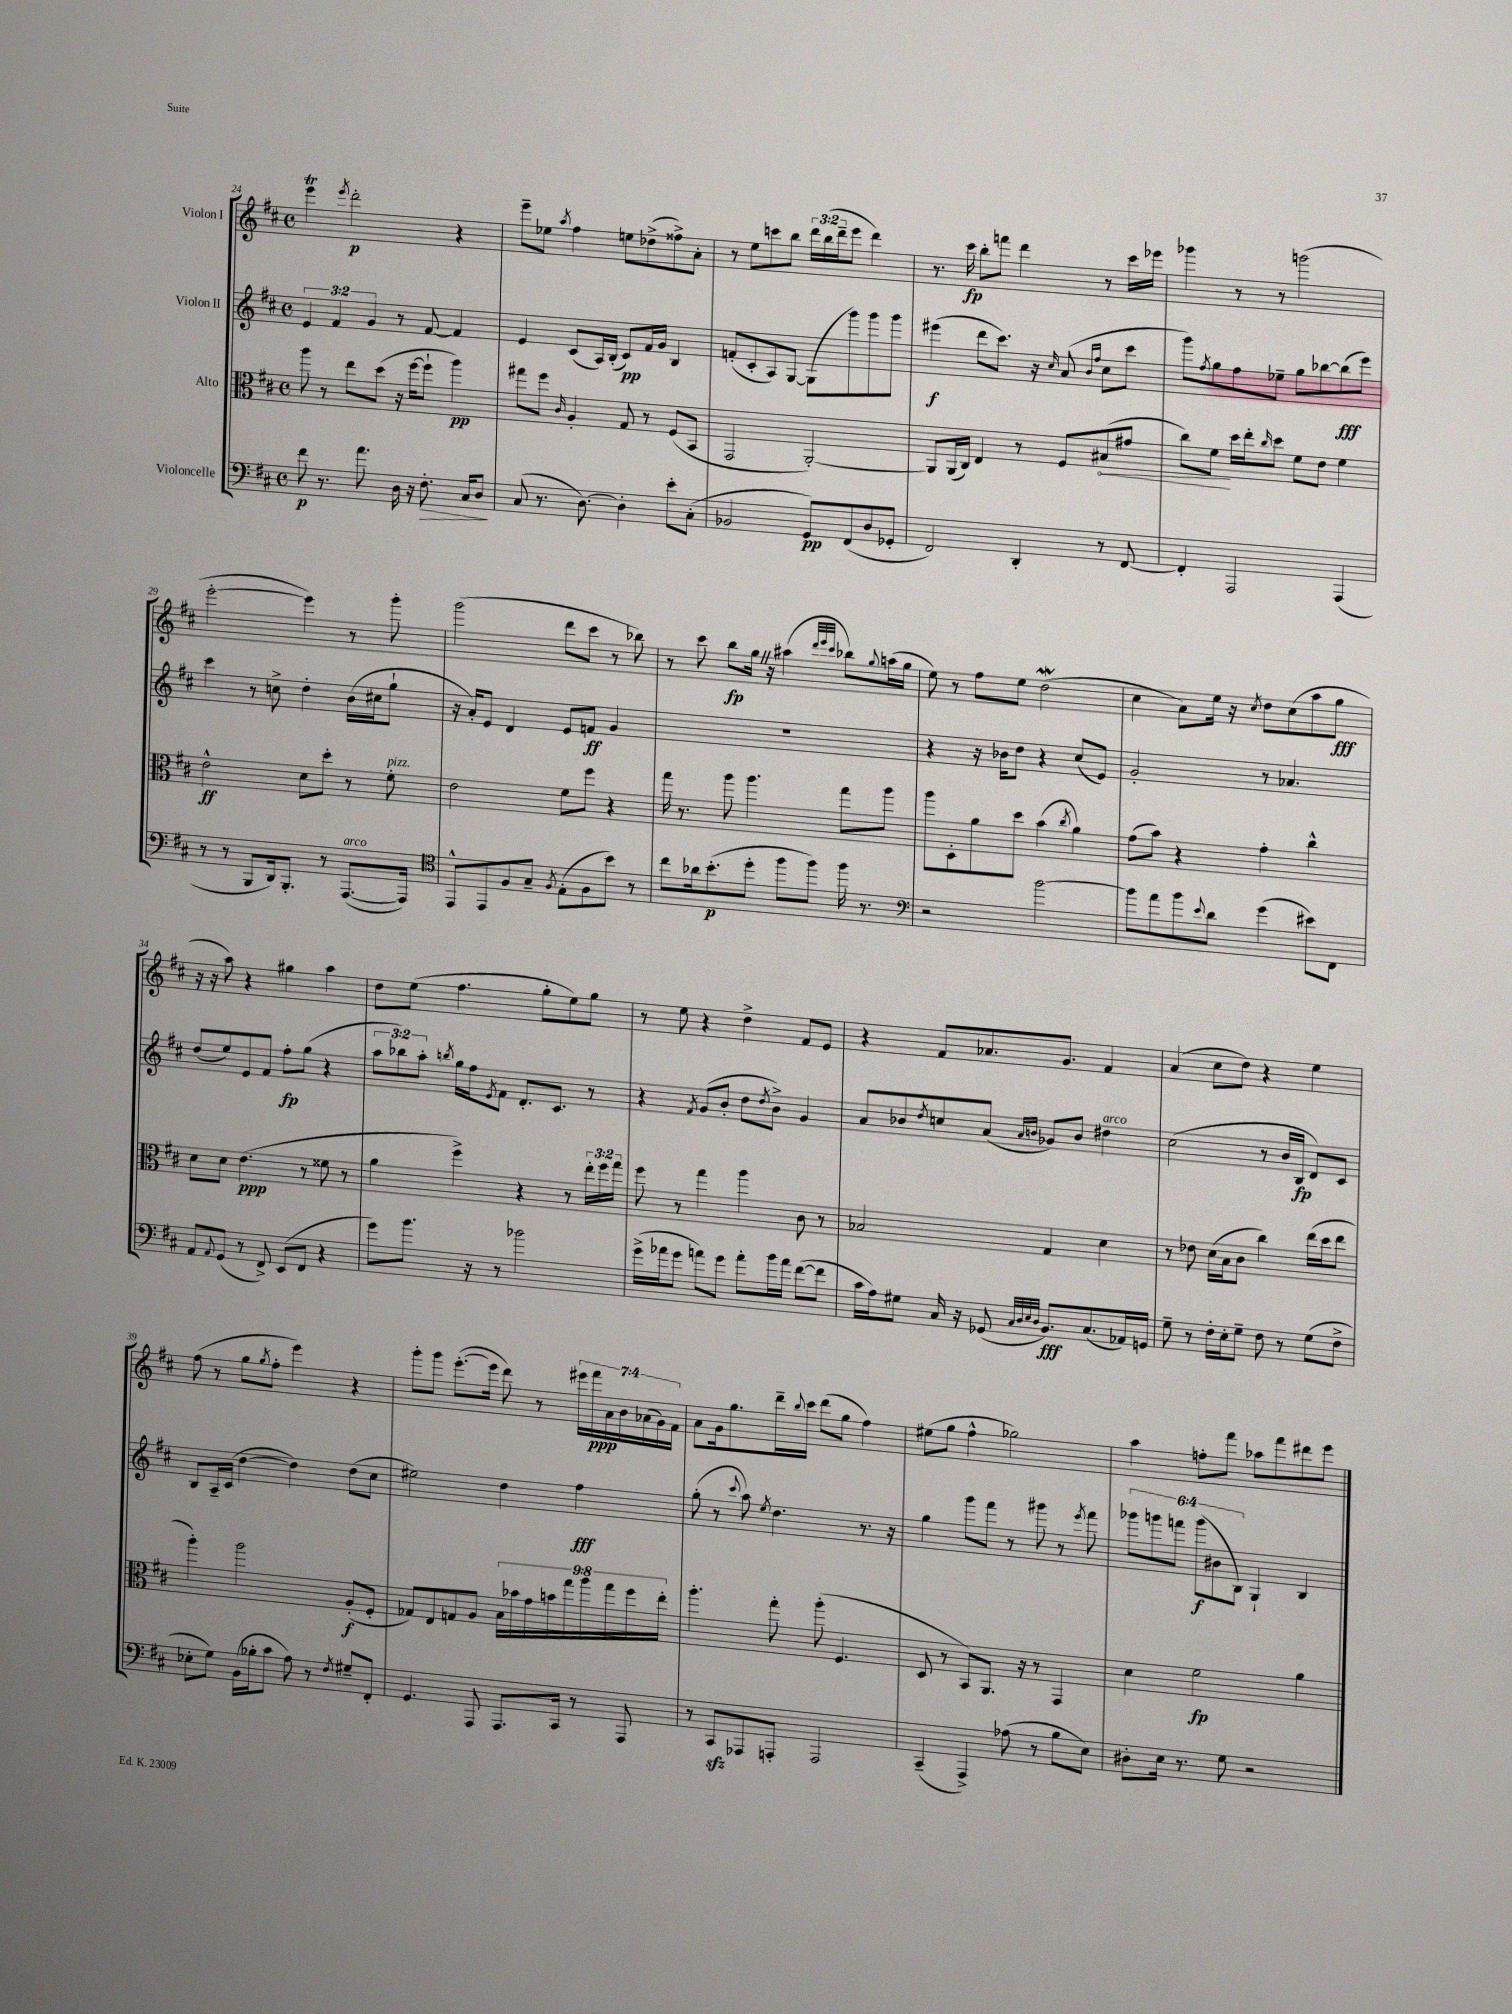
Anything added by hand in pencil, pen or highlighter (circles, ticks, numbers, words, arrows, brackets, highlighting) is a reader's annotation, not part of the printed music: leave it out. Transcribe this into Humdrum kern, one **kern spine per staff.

**kern	**dynam	**kern	**dynam	**kern	**dynam	**kern	**dynam
*part4	*part4	*part3	*part3	*part2	*part2	*part1	*part1
*staff4	*staff4	*staff3	*staff3	*staff2	*staff2	*staff1	*staff1
*I"Violoncelle	*	*I"Alto	*	*I"Violon II	*	*I"Violon I	*
*clefF4	*	*clefC3	*	*clefG2	*	*clefG2	*
*k[f#c#]	*	*k[f#c#]	*	*k[f#c#]	*	*k[f#c#]	*
*M4/4	*	*M4/4	*	*M4/4	*	*M4/4	*
*met(c)	*	*met(c)	*	*met(c)	*	*met(c)	*
=24	=24	=24	=24	=24	=24	=24	=24
8f#\	p	8aa\	.	6e/	.	4eeeT\	.
8.r	.	8r	.	.	.	.	.
.	.	.	.	6f#/	.	.	.
.	.	.	.	.	.	8qeee/	.
.	.	8ee\L	.	.	.	2ddd'\	p
8.a\	.	.	.	.	.	.	.
.	.	.	.	6g/	.	.	.
.	.	(8dd\J	.	.	.	.	.
16D\	.	16r	.	8r	.	.	.
16r	.	[16ff#\KL	.	.	.	.	.
!	!LO:HP:b	!	!	!	!	!	!
8.F#'\	>	8ff#`\J]	.	[8f#/	.	.	.
.	.	4aa\)	pp	4f#/]	.	4r	.
16C#/KL	.	.	.	.	.	.	.
8D/J	.	.	.	.	.	.	.
.	]	.	.	.	.	.	.
=25	=25	=25	=25	=25	=25	=25	=25
(8C#/	.	8gg#X\L	.	4e/	.	8eee~\L	.
8.r	.	8ff#\J	.	.	.	8ee-X\J	.
.	.	16qqc#/	.	.	.	8qaa/	.
.	.	4A'/	.	(8c#/L	.	4ff#\	.
[8.D\)	.	.	.	.	.	.	.
.	.	.	.	16A/L)	.	.	.
.	.	.	.	(16B'/JJ	.	.	.
4D'\]	.	8G/	.	8c#/L)	pp	8een\L	.
.	.	8r	.	16f#/L	.	(8dd-X^\	.
.	.	.	.	16g/JJ	.	.	.
8e'\L	.	(8F#/L	.	4B/	.	8ff##X^\)	.
(8C#'\J	.	8BB/J	.	.	.	8a'\J	.
=26	=26	=26	=26	=26	=26	=26	=26
2BB-X/	.	2GG/	.	(8fn'/L	.	8r	.
.	.	.	.	8c#'/	.	8ee\L	.
.	.	.	.	8A/)	.	8cccn\	.
.	.	.	.	[8G/J	.	8bb\J	.
8GG/L)	pp	[2AA'/)	.	(8G\L]	.	24ddd\LL	.
.	.	.	.	.	.	(24bb\	.
.	.	.	.	.	.	24ddd~\J	.
(8FF#/	.	.	.	8ggg\)	.	8eee\J	.
8D/	.	.	.	8ggg\	.	4ddd\)	.
8GG-X'/J	.	.	.	8ggg\J	.	.	.
=27	=27	=27	=27	=27	=27	=27	=27
2FF#/)	.	8AA/L]	.	(4eee#X\	f	8.r	.
.	.	(16AA/L	.	.	.	.	.
.	.	16C#/JJ)	.	.	.	16ccc#\	fp
.	.	4E/	.	8ddd\L	.	8bb'\L	.
.	.	.	.	8.ccc#\J)	.	8fffn\J	.
4DD'/	.	8r	.	.	.	4ddd\	.
.	.	.	.	16r	.	.	.
.	.	.	.	16qqcc#/	.	.	.
.	.	8F#/L	.	(8a/	.	.	.
.	.	.	.	16qqb/LL	.	.	.
.	.	.	.	16qqff#/JJ	.	.	.
!	!	!	!LO:HP:b	!	!	!	!
8r	.	(8B#X/	<	8cc#\L	.	8r	.
[8FF#/	.	8g#X/J	.	8ccc#\J	.	16ccc#\LL	.
.	.	.	.	.	.	16eee-X\JJ	.
=28	=28	=28	=28	=28	=28	=28	=28
4FF#'/]	.	8cc#\L)	.	8ggg\L)	.	4ggg-X\	.
.	.	.	.	8qff#/	.	.	.
.	.	8f#\J	.	8gg\	.	.	.
2AAA/	.	16dd\LL	[	8ff#\	.	8r	.
.	.	16ee'\J	.	.	.	.	.
.	.	16qqcc#/	.	.	.	.	.
.	.	8dd\J	.	8ee-X~\J	.	8r	.
.	.	8f#\L	.	8gg\L	.	(2gggn\	.
.	.	8e\J	.	[8bb-X\	.	.	.
(4AAA/	.	4f#\	.	(8bb-\]	fff	.	.
.	.	.	.	8eee\J)	.	.	.
!!LO:LB:g=z
=29	=29	=29	=29	=29	=29	=29	=29
8r	.	2e^^\	ff	4ccc#\	.	[2eee'\	.
8r	.	.	.	.	.	.	.
8BBB/L	.	.	.	8r	.	.	.
16DD/k)	.	.	.	8ccn^\	.	.	.
8.BBB'/J	.	.	.	.	.	.	.
.	.	8d\L	.	4dd'\	.	4eee\])	.
8r	.	8dd'\J	.	.	.	.	.
!LO:TX:a:i:t=arco	!	!	!	!	!	!	!
([8.AAA/L	.	8r	.	(16b\LL	.	8r	.
.	.	.	.	16cc#X\J	.	.	.
!	!	!LO:TX:a:i:t=pizz.	!	!	!	!	!
.	.	8f#'\	.	8gg`\J	.	8ggg'\	.
16AAA/Jk])	.	.	.	.	.	.	.
=30	=30	=30	=30	=30	=30	=30	=30
*clefC4	*	*	*	*	*	*	*
8EE^^/L	.	2e\	.	16r	.	(2ggg\	.
.	.	.	.	16a'/KL)	.	.	.
8EE/	.	.	.	8e/J	.	.	.
8F#/	.	.	.	4d/	.	.	.
8G~/J	.	.	.	.	.	.	.
8qF#/	.	.	.	.	.	.	.
(8E'\L	.	8f#\L	.	8e/L	.	8ddd\L	.
8F#\	.	8ff#\J	.	8fn/J	ff	8ccc#\J	.
8b\J)	.	4r	.	4g/	.	8r	.
8r	.	.	.	.	.	8bb-X\)	.
=31	=31	=31	=31	=31	=31	=31	=31
8cc#\L	.	16gg\	.	1r	.	8r	.
.	.	8.r	.	.	.	.	.
16a-X\k	.	.	.	.	.	8ccc#\	.
(8.b'\	p	.	.	.	.	.	.
.	.	8aa\	.	.	.	8bb\L	fp
8dd'\J	.	4.aa\	.	.	.	16ggZ\Jk	.
.	.	.	.	.	.	16r	.
8ff#\L	.	.	.	.	.	(4aa#X\	.
8ff#\J)	.	.	.	.	.	.	.
.	.	.	.	.	.	32qqddd/LLL	.
.	.	.	.	.	.	32qqeee/	.
.	.	.	.	.	.	32qqccc#/JJJ	.
16ff#\	.	8gg\L	.	.	.	8bb-X\L)	.
8.r	.	.	.	.	.	.	.
.	.	.	.	.	.	8qqgg/	.
.	.	8aa\J	.	.	.	(16aan\L	.
.	.	.	.	.	.	16gg\JJ	.
=32	=32	=32	=32	=32	=32	=32	=32
*clefF4	*	*	*	*	*	*	*
2r	.	8aa\L	.	4r	.	8ee\)	.
.	.	8D'\	.	.	.	8r	.
.	.	8a\	.	16r	.	8ff#\L	.
.	.	.	.	16b-X\KL	.	.	.
.	.	8dd\J	.	8dd\J	.	8ee\J	.
[2b\	.	(4b\	.	4r	.	(2ddw\	.
.	.	8qcc#/	.	.	.	.	.
.	.	4a\)	.	(8cc#/L	.	.	.
.	.	.	.	8e/J)	.	.	.
=33	=33	=33	=33	=33	=33	=33	=33
8b\L]	.	(8g\L	.	2g'/	.	4cc#\	.
8a\	.	8b\J)	.	.	.	.	.
8b\	.	4r	.	.	.	8a\L)	.
8qqe/	.	.	.	.	.	.	.
8d\J	.	.	.	.	.	16ee\Jk	.
.	.	.	.	.	.	16r	.
.	.	.	.	.	.	8qcc#/	.
(4g\	.	4g'\	.	8r	.	8dd\L	.
.	.	.	.	4.a-X/	.	(8cc#\	.
8e#X\L)	.	4cc#^^\	.	.	.	8aa\	.
8FF#\J	.	.	.	.	.	8gg\J	fff
!!LO:LB:g=z
=34	=34	=34	=34	=34	=34	=34	=34
8AA/L	.	8d\L	.	(8dd/L	.	16r	.
.	.	.	.	.	.	16r	.
8qqAA/	.	.	.	.	.	.	.
(8GG/J	.	8d\J	.	8ee/)	.	8aa\)	.
8r	.	(4.e\	ppp	8e/	.	4r	.
8FF#^/)	.	.	.	8f#/J	.	.	.
(8EE/L	.	.	.	8ff#'\L	fp	4gg#X\	.
8FF#/J	.	8r	.	(8gg\J	.	.	.
4r	.	8f##X\	.	4r	.	4aa\	.
.	.	8r	.	.	.	.	.
=35	=35	=35	=35	=35	=35	=35	=35
8g\L)	.	4a\	.	12aa\L	.	8dd\L	.
.	.	.	.	12bb-X\)	.	.	.
8.b\J	.	.	.	.	.	(8ee\J	.
.	.	.	.	12aa'\J	.	.	.
.	.	.	.	8qbbn/	.	.	.
.	.	4ff#^\)	.	16gg\LL	.	4.ff#\	.
16r	.	.	.	16ff#\J	.	.	.
.	.	.	.	8qe/	.	.	.
8r	.	.	.	8f#\J	.	.	.
2b-X\	.	4r	.	8.d'/L	.	.	.
.	.	.	.	.	.	8gg'\L	.
.	.	.	.	8.c#/J	.	.	.
.	.	8r	.	.	.	8ee\)	.
.	.	24ee'\LL	.	8r	.	8gg\J	.
.	.	24ff#\	.	.	.	.	.
.	.	24gg\JJ	.	.	.	.	.
=36	=36	=36	=36	=36	=36	=36	=36
(16g^\LL	.	8ff#\	.	4r	.	8r	.
16a-X\J	.	.	.	.	.	.	.
8g\J	.	8r	.	.	.	8ee\	.
.	.	.	.	8qf#/	.	.	.
8an\L)	.	4gg\	.	(8g/L	.	4r	.
8g\J	.	.	.	8b'/J	.	.	.
8a'\L	.	4aa\	.	8dd\L	.	4dd^\	.
.	.	.	.	8qdd/	.	.	.
16b\L	.	.	.	8b^\J)	.	.	.
16a\JJ	.	.	.	.	.	.	.
([8f#\L	.	8c#\	.	4g/	.	8f#/L	.
8f#\J]	.	8r	.	.	.	8e/J	.
=37	=37	=37	=37	=37	=37	=37	=37
16c#\LL	.	2B-X/	.	8a/L	.	4r	.
16A\J)	.	.	.	.	.	.	.
8G#X\J	.	.	.	8b-X/	.	.	.
.	.	.	.	8qdd/	.	.	.
16C#/	.	.	.	8ccn/	.	8f#/L	.
16r	.	.	.	.	.	.	.
(8GG-X/	.	.	.	(8a/J	.	8.a-X/	.
32qqC#/LLL	.	.	.	.	.	.	.
32qqD/	.	.	.	.	.	.	.
32qqE/	.	.	.	16qqa/LL	.	.	.
32qqD/JJJ	.	.	.	16qqbn/JJ	.	.	.
8.BB/L)	fff	4G/	.	8g-X/L)	.	.	.
.	.	.	.	.	.	8.g/J	.
.	.	.	.	8b/J	.	.	.
(8.C#/	.	.	.	.	.	.	.
!	!	!	!	!LO:TX:a:i:t=arco	!	!	!
.	.	4d\	.	4dd#X\	.	4f#/	.
16AA-X/L)	.	.	.	.	.	.	.
16GGn/JJ	.	.	.	.	.	.	.
=38	=38	=38	=38	=38	=38	=38	=38
8G~\	.	8r	.	(2cc#\	.	(4a/	.
8r	.	8e-X\	.	.	.	.	.
16F#'\LL	.	(16d\LL	.	.	.	8cc#\L	.
16E'\J	.	16B\J	.	.	.	.	.
8G~\J	.	8c#\J	.	.	.	8dd\J)	.
8F#\	.	4cc#\)	.	8r	.	4r	.
8r	.	.	.	16b/LL	.	.	.
.	.	.	.	16B/JJ	fp	.	.
(8G\L	.	(16ee\LL	.	8d/L)	.	4ee\	.
.	.	16dd\J	.	.	.	.	.
8F#^\J	.	8ee\J	.	8c#/J	.	.	.
!!LO:LB:g=z
=39	=39	=39	=39	=39	=39	=39	=39
8E-X'\L	.	4aa'\)	.	8B/L	.	(8ff#\	.
8G\J)	.	.	.	16A~/L	.	8r	.
.	.	.	.	(16c#/JJ	.	.	.
(16BB\LL	.	2aa\	.	[4dd\	.	8gg\L	.
16B-X'\J	.	.	.	.	.	.	.
.	.	.	.	.	.	8qgg/	.
8c#\J	.	.	.	.	.	8ff#'\J	.
8A\)	.	.	.	4dd\])	.	4eee\)	.
8r	.	.	.	.	.	.	.
8qF#/	.	.	.	.	.	.	.
8G#X~/L	.	(8A'/L	f	(8dd\L	.	4r	.
8FF#'/J	.	8F#'/J	.	8cc#\J	.	.	.
=40	=40	=40	=40	=40	=40	=40	=40
4.GG/	.	8G-X/L)	.	2ee#X\)	.	8ggg'\L	.
.	.	8E/	.	.	.	8ggg\J	.
.	.	8Gn/	.	.	.	([8.eee'\L	.
8AAA/	.	8A/J	.	.	.	.	.
.	.	.	.	.	.	16eee\Jk]	.
8.AAA/L	.	18B\LL	.	4dd\	.	8ddd\)	.
.	.	18b-X\	.	.	.	.	.
.	.	18g\	.	.	.	.	.
.	.	.	.	.	.	8r	.
.	.	18bn\	.	.	.	.	.
16CC#/Jk	.	.	.	.	.	.	.
.	.	18gg\	.	.	.	.	.
8r	.	.	.	4ff#\	fff	28eee#X\LL	.
.	.	18aa\	.	.	.	.	.
.	.	.	.	.	.	28fff#\	ppp
.	.	.	.	.	.	28a\	.
.	.	18gg\	.	.	.	.	.
.	.	.	.	.	.	28b\	.
8AAA/	.	.	.	.	.	.	.
.	.	18ff#\	.	.	.	.	.
.	.	.	.	.	.	(28a-X\	.
.	.	.	.	.	.	28g\)	.
.	.	18ee'\JJ	.	.	.	.	.
.	.	.	.	.	.	28f#\JJ	.
=41	=41	=41	=41	=41	=41	=41	=41
8r	.	4.aa'\	.	(8gg'\	.	8a\L	.
8CC#zz/L	.	.	.	8r	.	16g\k	.
.	.	.	.	.	.	8.gg\	.
.	.	.	.	8qqccc#/	.	.	.
8AAA-X/	.	.	.	8aa\)	.	.	.
.	.	.	.	8qee/	.	.	.
8AAAn'/J	.	8gg'\	.	4.dd\	.	16ddd~\L	.
.	.	.	.	.	.	8qqbb/	.
.	.	.	.	.	.	16ccc#\JJ	.
2AAA/	.	(8aa'\	.	.	.	(8ddd\L	.
.	.	4.F#/	.	.	.	8gg\J	.
.	.	.	.	8.r	.	4ff#\)	.
.	.	.	.	16r	.	.	.
=42	=42	=42	=42	=42	=42	=42	=42
(4CC#~/	.	8D/	.	4gg\	.	(8ee#X\L	.
.	.	8r	.	.	.	8gg\J	.
4AAA^/)	.	8BB/L)	.	8ggg\L	.	4ff#^^\	.
.	.	8.AA/J	.	8fff#\J	.	.	.
(8A-X\	.	.	.	8r	.	2gg-X\)	.
.	.	16r	.	.	.	.	.
8r	.	8r	.	8ggg#X\	.	.	.
8B\L	.	4GG/	.	8r	.	.	.
.	.	.	.	8qeee/	.	.	.
8E\J)	.	.	.	8fff#\	.	.	.
=43	=43	=43	=43	=43	=43	=43	=43
8D#X'\L	.	4d\	.	12ggg-X\L	.	4aa\	.
.	.	.	.	12gggn\	.	.	.
16E\Jk	.	.	.	.	.	.	.
.	.	.	.	12fffn\J	.	.	.
8.r	.	.	.	.	.	.	.
.	.	2f#\	fp	(12ggg\L	f	8ffn'\L	.
.	.	.	.	12b#X\	.	.	.
8G\	.	.	.	.	.	8fff#\J	.
.	.	.	.	12B\J)	.	.	.
2r	.	.	.	4G`/	.	8aa-X\L	.
.	.	.	.	.	.	8fff#\	.
.	.	4a\	.	4B/	.	8ddd#X\	.
.	.	.	.	.	.	8eee\J	.
==	==	==	==	==	==	==	==
*-	*-	*-	*-	*-	*-	*-	*-
